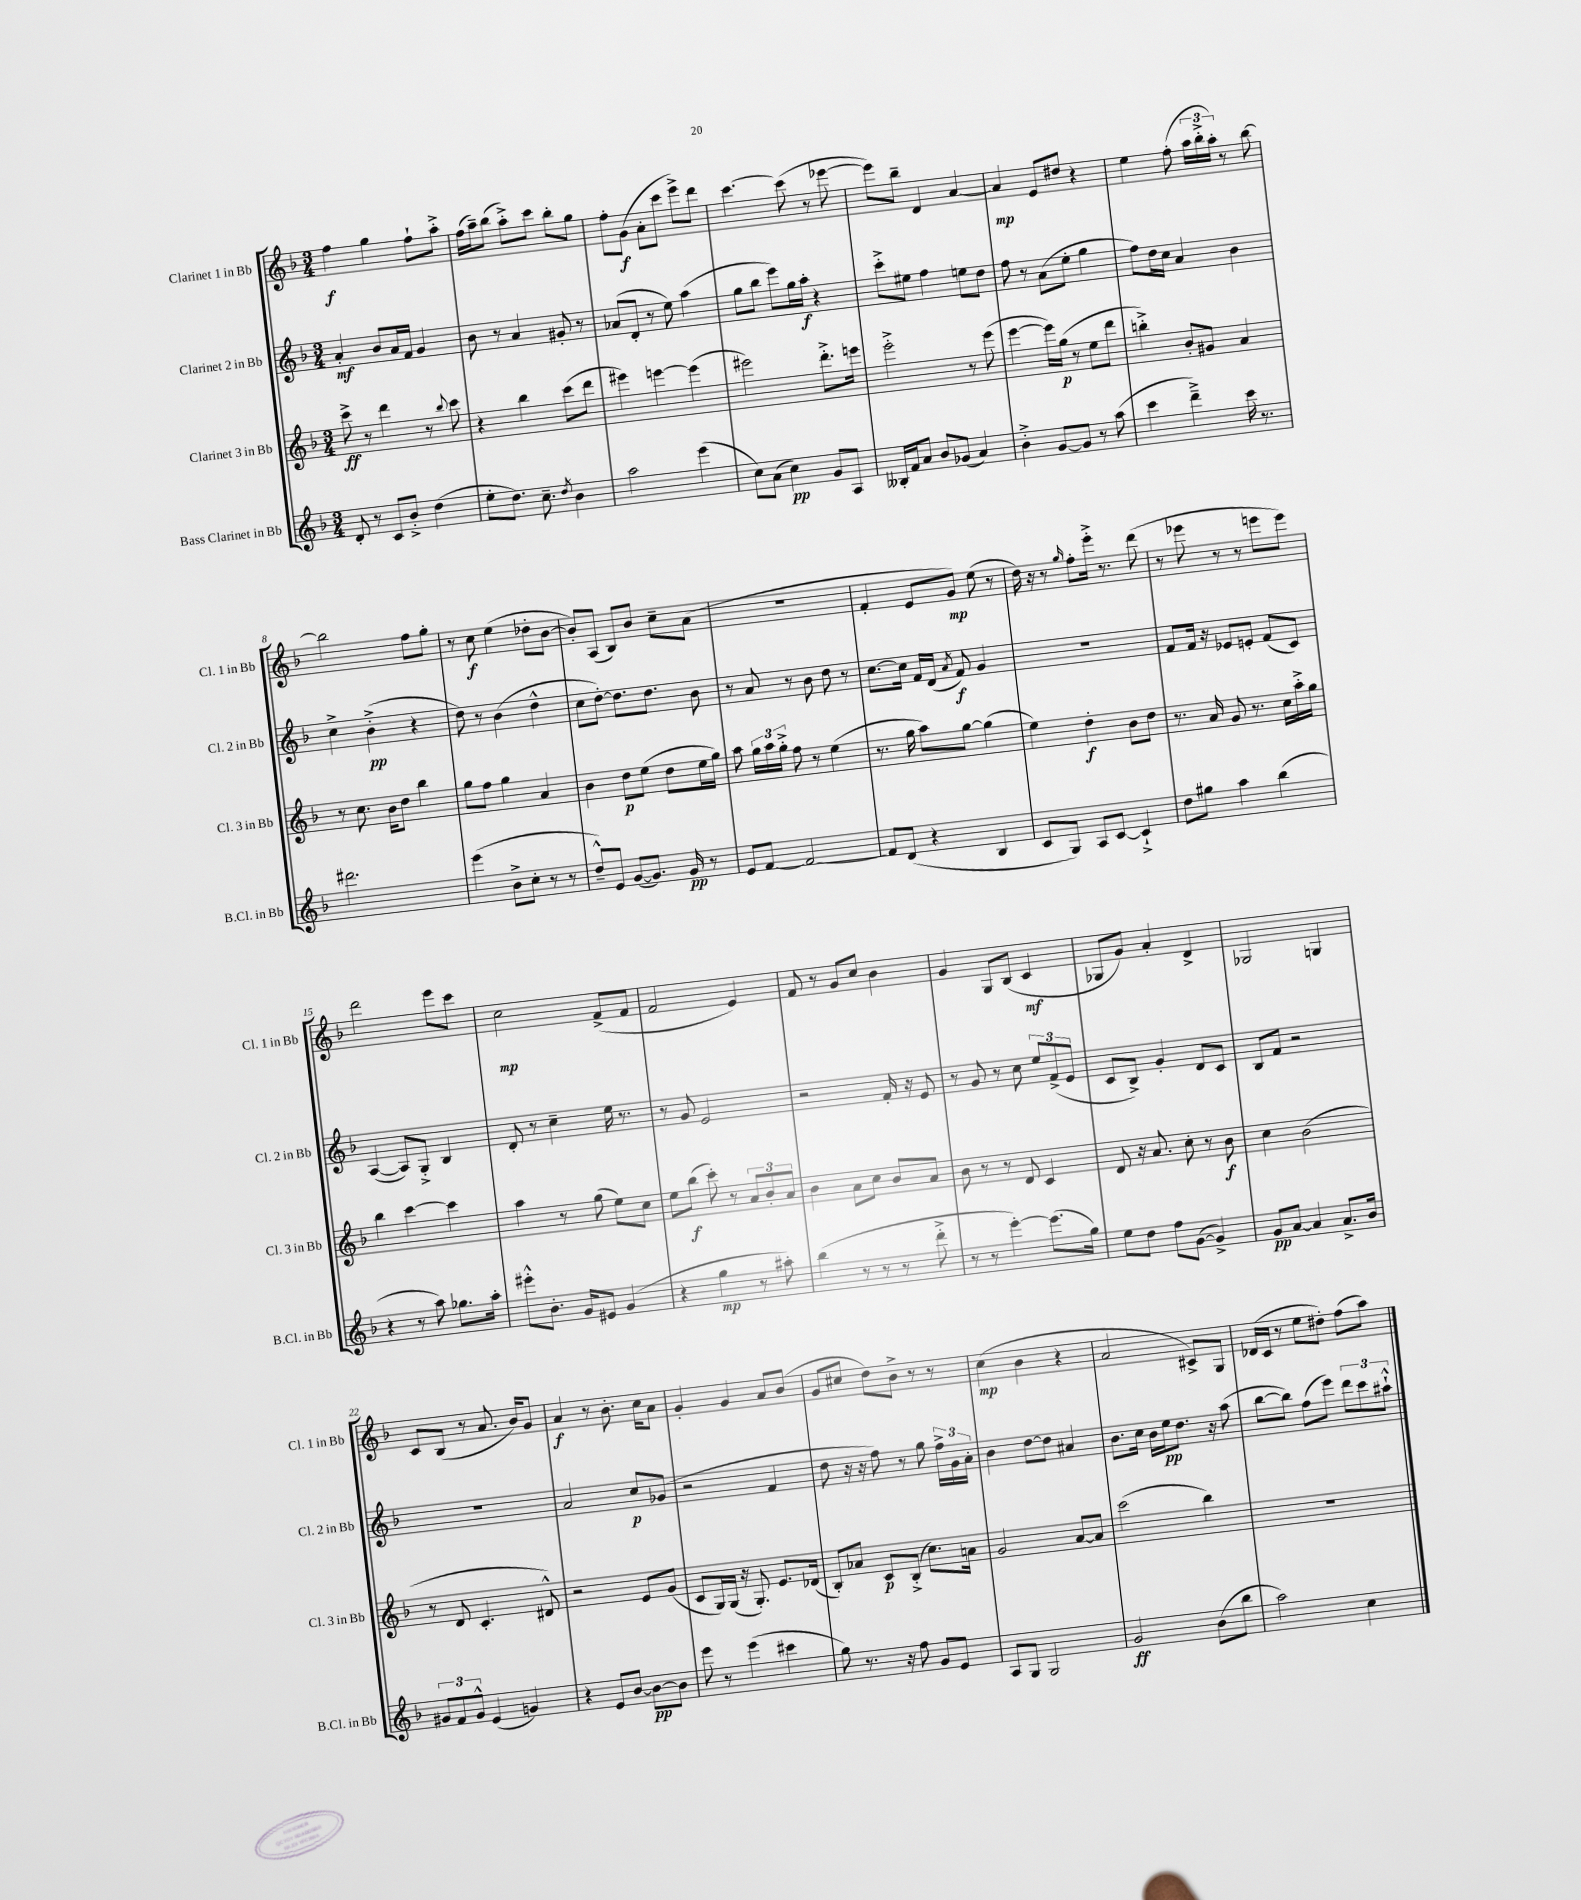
<<
\new StaffGroup <<
\new Staff = "s0" \with { instrumentName = "Clarinet 1 in Bb" shortInstrumentName = "Cl. 1 in Bb" } {
    \clef treble \key f \major \numericTimeSignature \time 3/4
    \autoBeamOff f''4\f g''4 f''8[-! a''8]-.-> |
    f''16[( a''16--) bes''8]( a''8[-.->) c'''8] bes''8[-. g''8] |
    f''8[-. g'8]\f( a'8[-. c'''8] e'''8[->) d'''8] |
    c'''4.~ c'''8( r8 ees'''8~ |
    ees'''8[) bes''8]-- d'4 a'4~ |
    a'4\mp e'8[ dis''8] r4 |
    e''4 f''8-.( \tuplet 3/2 { a''16[ bes''16-.-> a''16]-.) } r8 bes''8~ |
    bes''2 f''8[ g''8]-. |
    r8 c''8\f e''4( des''8[-. bes'8]~ |
    bes'8[-.) a8]( bes8[) bes'8] c''8[-- a'8]( |
    R2. |
    f'4-. e'8[ g'8]\mp) e''8( r8 |
    d''16) r16 r8 \grace { g''16 } f''8[-. e'''16]-.-> r8. d'''8( |
    r8 ees'''8 r8 r8 e'''8[ e'''8]) |
    d'''2 e'''8[ c'''8] |
    c''2\mp f'8[->( f'8] |
    f'2 e'4) |
    f'8 r8 g'8[ c''8] bes'4 |
    g'4 g8[ bes8]( c'4\mf |
    ges8[ g'8]) a'4-. d'4-> |
    ges2 g4 |
    c'8[ bes8]( r8 a'8. bes'16[) g'8] |
    a'4\f r8 bes'8.-. c''16[ a'8] |
    g'4-. g'4 a'8[ bes'8]( |
    g'8[ cis''8] d''8[) bes'8]-> r8 r8 |
    c''4\mp( bes'4 r4 |
    a'2 cis'8[->) g8] |
    des'16[( c'16] r8 e''8[ dis''8]-.) f''8[( a''8]) \bar "|." |
}
\new Staff = "s1" \with { instrumentName = "Clarinet 2 in Bb" shortInstrumentName = "Cl. 2 in Bb" } {
    \clef treble \key f \major \numericTimeSignature \time 3/4
    \autoBeamOff a'4-.\mf bes'8[ a'16 f'16] g'4 |
    bes'8 r8 a'4 gis'8-. r8 |
    aes'8[( d'8]-. r8 e''8) a''4( |
    g''8[ bes''8] e'''8[) g''16 a''16]-.\f r4 |
    c'''8[-.-> eis''8] f''4 e''8[ d''8] |
    f''8 r8 a'8[( e''8]-. g''4 |
    f''8[) d''16 c''16] a'4 bes'4 |
    c''4-> bes'4-.->\pp( r4 |
    d''8) r8 bes'4( d''4-^ |
    c''8[ d''8]~-.) d''8.[ d''8.] bes'8 |
    r8 a'8 r8 bes'8 d''8 r8 |
    c''8.[~ c''16] f'16[ d'16]( \acciaccatura { a'8 } f'8\f) g'4 |
    R2. |
    f'8[ f'16] r16 ees'8[ e'8]-. f'8[( c'8]) |
    a4~( a8[) g8]-.-> bes4 |
    d'8-. r8 c''4-- e''16 r8. |
    r8 g'8 e'2 |
    r2 f'16-. r16 e'8 |
    r8 g'8 r8 c''8 \tuplet 3/2 { e''8[ f'8->( e'8] } |
    c'8[ bes8]->) g'4-. d'8[ c'8] |
    bes8[ f'8] r2 |
    R2. |
    a'2 c''8[\p ges'8]( |
    r2 f'4 |
    d''8 r16 r16 f''8) r8 g''8 \tuplet 3/2 { f''16[-> g'16 a'16]-. } |
    bes'4 d''8[~ d''8] ais'4 |
    bes'8.[ c''16] bes'16[ e''16\pp d''8.] r16 a''8( |
    bes''8[~ bes''8]) f''8[( e'''8]) \tuplet 3/2 { d'''8[ c'''8 ais''8]-!-^ } \bar "|." |
}
\new Staff = "s2" \with { instrumentName = "Clarinet 3 in Bb" shortInstrumentName = "Cl. 3 in Bb" } {
    \clef treble \key f \major \numericTimeSignature \time 3/4
    \autoBeamOff c'''8->\ff r8 d'''4 r8 \appoggiatura { bes''8 } c'''8 |
    r4 bes''4 c'''8[( d'''8] |
    eis'''4) e'''4~ e'''4( |
    eis'''2) d'''8.[-.-> e'''16] |
    e'''2-.-> r8 e'''8( |
    e'''4~ e'''16[) g''16]\p( r8 e''8[ d'''8] |
    b''4-.->) bes'8[-. gis'8] a'4 |
    r8 c''8. bes'16[ d''8] bes''4 |
    g''8[ f''8] g''4 a'4 |
    bes'4 d''8[\p e''8]( d''8[ e''16 g''16]) |
    a''8 \tuplet 3/2 { g''16[ a''16 g''16]-.-> } f''8 r8 e''4( |
    r8. g''16 a''8[) g''8]~ g''4( |
    e''4) d''4-.\f bes'8[ d''8] |
    r8. a'16 g'8 r8. c''16[ a''16-.-> g''16] |
    bes''4 c'''4~ c'''4 |
    a''4 r8 g''8( e''8[) c''8] |
    e''8[ bes''8]\f( c'''8-.) r8 \tuplet 3/2 { a'8[ bes'8-. a'8] } |
    bes'4 a'8[ c''8] bes'8[ a'8] |
    bes'8 r8 r8 d'8 c'4 |
    d'8 r16 a'8. c''8-. r8 bes'8\f |
    c''4 bes'2( |
    r8 d'8 c'4.-. dis'8-^) |
    r2 e'8[ g'8]( |
    c'8[ g16) g16]( r16 g8.-.) e'8.[ des'16]( |
    bes8[-.) aes'8] c'8[\p bes8]-.->( c''8.[) a'16] |
    g'2 a'8[~ a'8] |
    c'''2( bes''4) |
    R2. \bar "|." |
}
\new Staff = "s3" \with { instrumentName = "Bass Clarinet in Bb" shortInstrumentName = "B.Cl. in Bb" } {
    \clef treble \key f \major \numericTimeSignature \time 3/4
    \autoBeamOff d'8-. r8 c'8[ bes'8]-.-> d''4( |
    e''8[-. d''8.]) c''8.-- \acciaccatura { d''8 } bes'4 |
    a''2 e'''4( |
    c''8[) a'8]( c''4\pp) g'8[ a8] |
    beses16[-. f'16 a'8] bes'8[ ges'8]( a'4) |
    bes'4-.-> g'8[~ g'8] r8 a''8( |
    c'''4 d'''4--->) c'''16 r8. |
    dis'''2. |
    e'''4( bes'8[-> c''8]-. r8 r8 |
    d''8[---^) e'8] g'8[~( g'8.]) g'16\pp r8 |
    e'8[ f'8]~ f'2~ |
    f'8[ d'8]( r4 bes4 |
    c'8[ g8]) a8[ c'8]~ c'4-!-> |
    d''8[ gis''8] a''4 bes''4( |
    r4 r8 a''8) ges''8.[ a''16]-. |
    eis'''8[-.-^ bes'8.]-. g'16[ eis'8] g'4( |
    r4 g''4\mp r8 ais''8-.) |
    bes''4( r8 r8 r8 d'''8-.-> |
    r8 r8 e'''4~-.) e'''8.[( g''16]) |
    e''8[ d''8] f''8[ g'8]~( g'4->) |
    g'8[\pp a'8]~ a'4 a'8.[-> bes'16] |
    \tuplet 3/2 { gis'8[ f'8 gis'8]-^ } e'4( g'4) |
    r4 e'8[ bes'8]~ bes'8[~\pp bes'8] |
    e'''8 r8 e'''4( cis'''4 |
    g''8) r8. r16 f''8 g'8[ e'8] |
    a8[ g8] g2 |
    g'2\ff bes'8[( bes''8] |
    a''2) c''4 \bar "|." |
}
>>
>>
